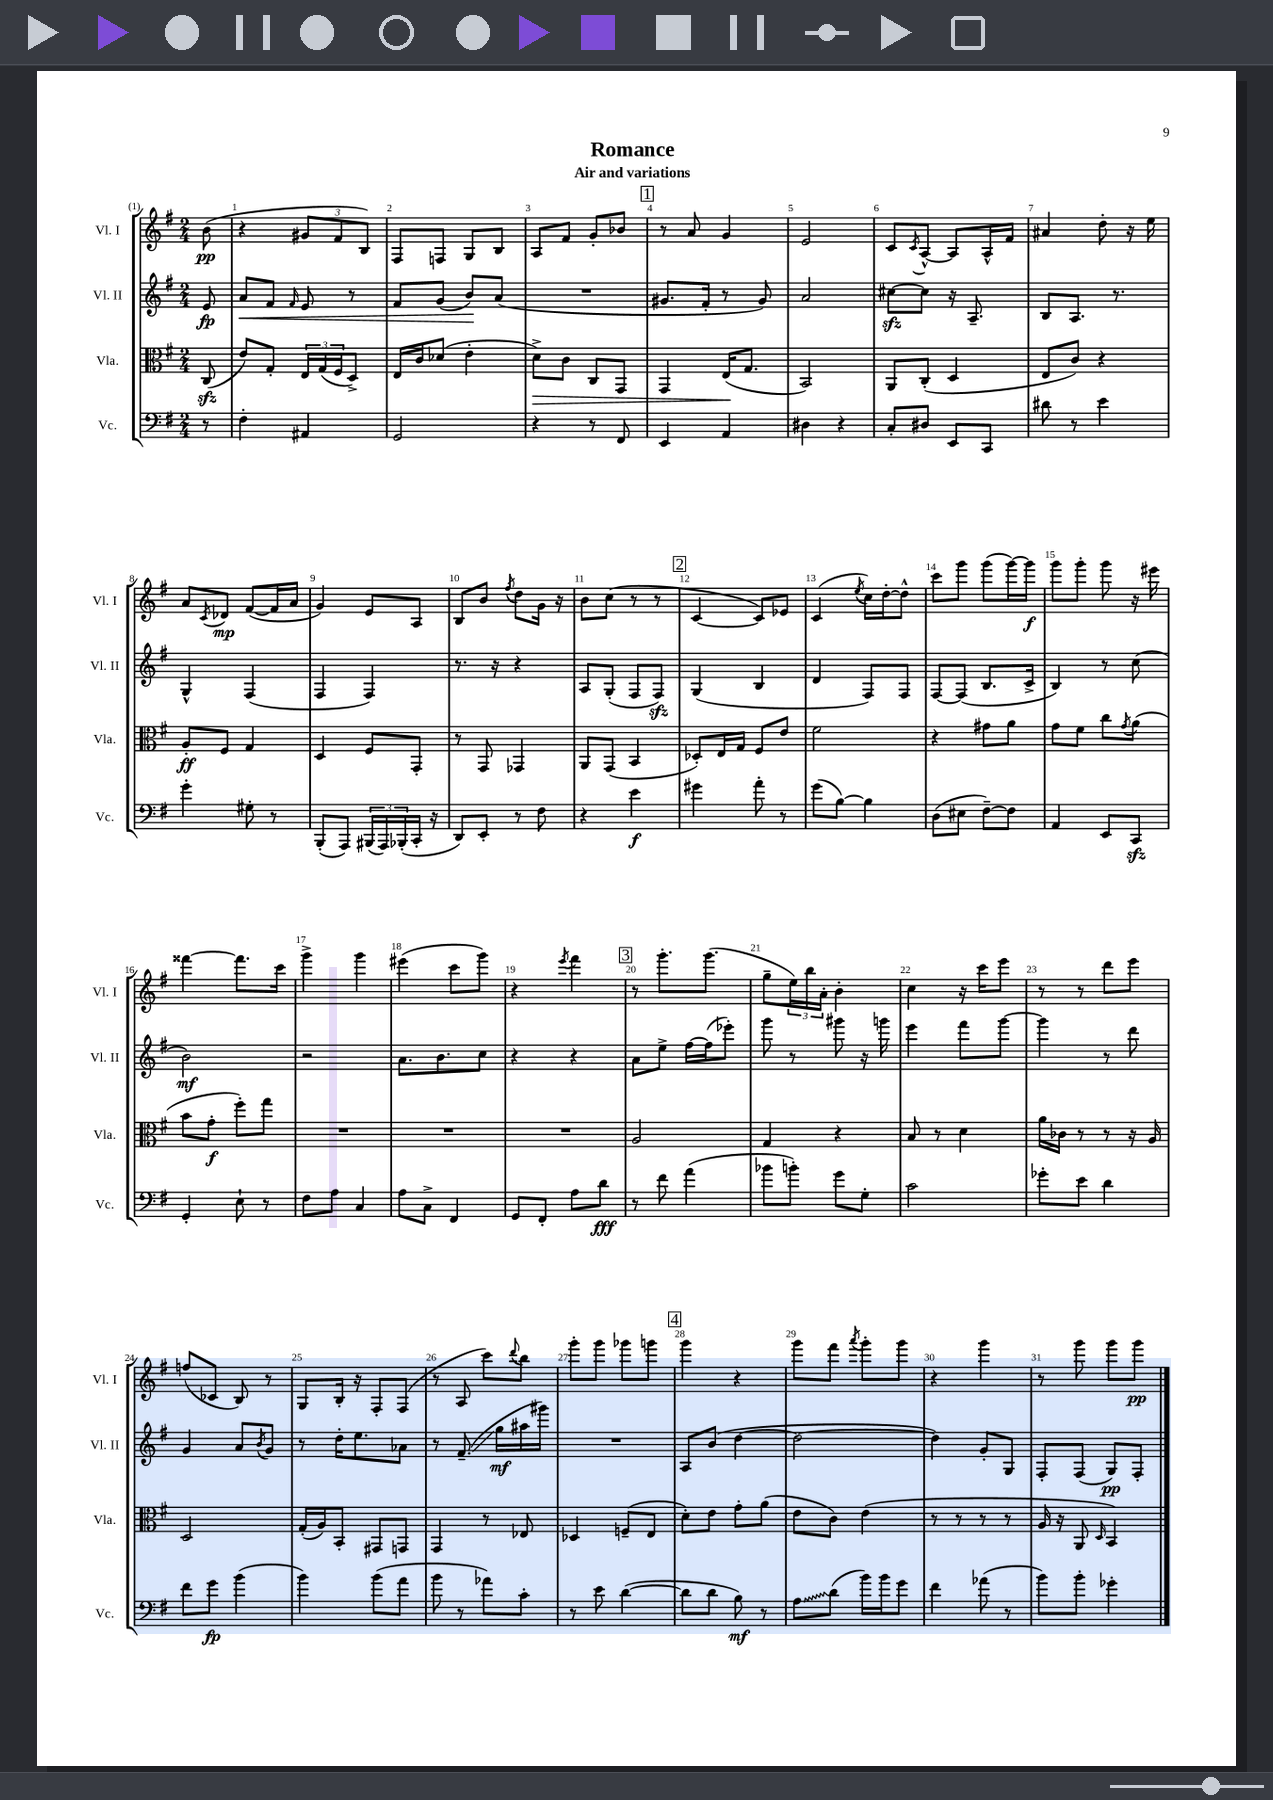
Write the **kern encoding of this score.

**kern	**kern	**kern	**kern
*staff4	*staff3	*staff2	*staff1
*clefF4	*clefC3	*clefG2	*clefG2
*k[f#]	*k[f#]	*k[f#]	*k[f#]
*M2/4	*M2/4	*M2/4	*M2/4
8r	(8C	8e	(8b
=	=	=	=
4F#'	8e)	8a	4r
.	8G'	8f#	.
.	.	16qqf#	.
4AA#	24E	8e	12g#
.	(24G	.	.
.	24F#	.	12f#
.	8D^)	8r	.
.	.	.	12B)
=	=	=	=
2GG	16E	8f#	8F#
.	16c	.	.
.	(8d-	(8g	8F
.	4e'	8b)	8G
.	.	(8a	8B
=	=	=	=
4r	8d^)	2r	8A
.	8c	.	8f#
8r	8C	.	8g'
8FF#	8GG	.	8b-
=	=	=	=
4EE	4GG	8.g#	8r
.	.	.	8a
.	.	16f#'	.
4AA	(16E	8r	4g
.	8.G	.	.
.	.	8g#)	.
=	=	=	=
4D#	2BB)	2a	2e
4r	.	.	.
=	=	=	=
8C'	8AA	[8cc#	8c
.	.	.	8qc
8D#	(8C'	8cc#]	[8A^^
8EE	4D	16r	8A]
.	.	8.A~	.
8CC	.	.	16A^^
.	.	.	16f#
=	=	=	=
8d#	8E	8B	4a#
8r	8c)	8.A	.
4e	4r	.	8dd'
.	.	8.r	.
.	.	.	16r
.	.	.	16ee
=	=	=	=
4g'	8A'	4G^^	8a
.	.	.	8qc
.	8F#	.	8d-
8G#'	4G	(4F#	([8f#
8r	.	.	16f#]
.	.	.	16a
=	=	=	=
(8BBB'	4D	4F#	4g)
8AAA)	.	.	.
(24BBB#	8F#	4F#)	8e
24AAA)	.	.	.
(24BBB-'	.	.	.
16CC'	8GG'	.	8A
16r	.	.	.
=	=	=	=
8DD)	8r	8.r	8B
8EE'	8GG	.	8b
.	.	16r	.
.	.	.	8qff#
8r	4GG-	4r	8dd
8F#	.	.	16g
.	.	.	16r
=	=	=	=
4r	8AA	8A	8b
.	(8GG	(8G'	(8cc
4e	4BB	8F#	8r
.	.	8F#)	8r
=	=	=	=
4g#	8D-')	(4G	[4c
.	16E	.	.
.	16G	.	.
8a'	8F#	4B	8c])
8r	8e	.	8e-
=	=	=	=
(8g	2f#	4d	(4c
[8B)	.	.	.
.	.	.	8qee
4B]	.	8F#)	16cc)
.	.	.	[16dd'
.	.	8F#	8dd^^]
=	=	=	=
(8D	4r	[8F#	8ccc
8E#	.	(8F#]	8ggg
[8F#~)	8g#	8.B	(8ggg
8F#]	8a	.	[16ggg)
.	.	16c^	16ggg]
=	=	=	=
4AA	8g	4B)	8ggg
.	8f#	.	8ggg'
8EE	8cc	8r	8ggg
.	8qg	.	.
8CC	(8a	(8cc	16r
.	.	.	16eee#
=	=	=	=
4GG'	8b	2b)	[4fff##
.	8g'	.	.
8E`	8ff#')	.	8.fff##]
8r	8gg	.	.
.	.	.	16ccc
=	=	=	=
8F#	2r	2r	4ggg^
8A	.	.	.
4C	.	.	4ggg
=	=	=	=
8A	2r	8.a	(4eee#
8C^	.	.	.
.	.	8.b	.
4FF#	.	.	8ccc
.	.	8cc	8ggg)
=	=	=	=
8GG	2r	4r	4r
8FF#'	.	.	.
.	.	.	8qeee
8A	.	4r	4fff#
8d	.	.	.
=	=	=	=
8r	2A	8a	8r
8f#	.	8ee^	8.ggg'
(4a	.	[16ff#	.
.	.	(16ff#]	(8.ggg
.	.	8eee-')	.
=	=	=	=
8b-	4G	8ggg	8gg~
8b')	.	8r	24ee)
.	.	.	24bb
.	.	.	24a'
8g	4r	8ggg#	4b'
8G'	.	16r	.
.	.	16ggg	.
=	=	=	=
2c	8B	4eee	4cc
.	8r	.	.
.	4d	8fff#	16r
.	.	.	16ccc
.	.	[8ggg	8eee
=	=	=	=
8g-'	16a	4ggg]	8r
.	16c-	.	.
8e	8r	.	8r
4d	8r	8r	8ddd
.	16r	8ddd	8eee
.	16A	.	.
=	=	=	=
8f#	2D	4g	(8ff
8g	.	.	8c-
(4b	.	8a	8B)
.	.	8qb	.
.	.	8g	8r
=	=	=	=
4b)	(16G'	8r	8G
.	16A)	.	.
.	8BB'	16dd'	16B'
.	.	8.ee	16r
(8b	8GG#	.	8F#'
8a	8GG	8a-	(8F#
=	=	=	=
8b	4GG	8r	8r
8r	.	(8.f#~	8A
8a-)	8r	.	8ccc)
.	.	16gg	.
.	.	.	8qqddd
8c'	8E-	16aa#	8bb
.	.	16ggg#)	.
=	=	=	=
8r	4D-	2r	8ggg'
8e	.	.	8ggg
([4d	(8F~	.	8ggg-
.	8E	.	8ggg
=	=	=	=
8d]	8d')	8A	4ggg
8d	8e	(8b	.
8B)	8g'	[4dd	4r
8r	(8a	.	.
=	=	=	=
8A	8e	2dd_	8ggg
(8d	8c)	.	8fff#
.	.	.	8qaaa
16b)	(4e	.	8ggg'
16b	.	.	.
8g	.	.	8ggg
=	=	=	=
4f#	8r	4dd])	4r
.	8r	.	.
(8a-	8r	8g'	4ggg
8r	8r	8G	.
=	=	=	=
8b)	16A	8F#'	8r
.	16r	.	.
8b'	8AA	(8F#	8ggg
.	16qqD	.	.
4g-'	4BB)	8G)	8ggg
.	.	8F#'	8ggg
==	==	==	==
*-	*-	*-	*-
